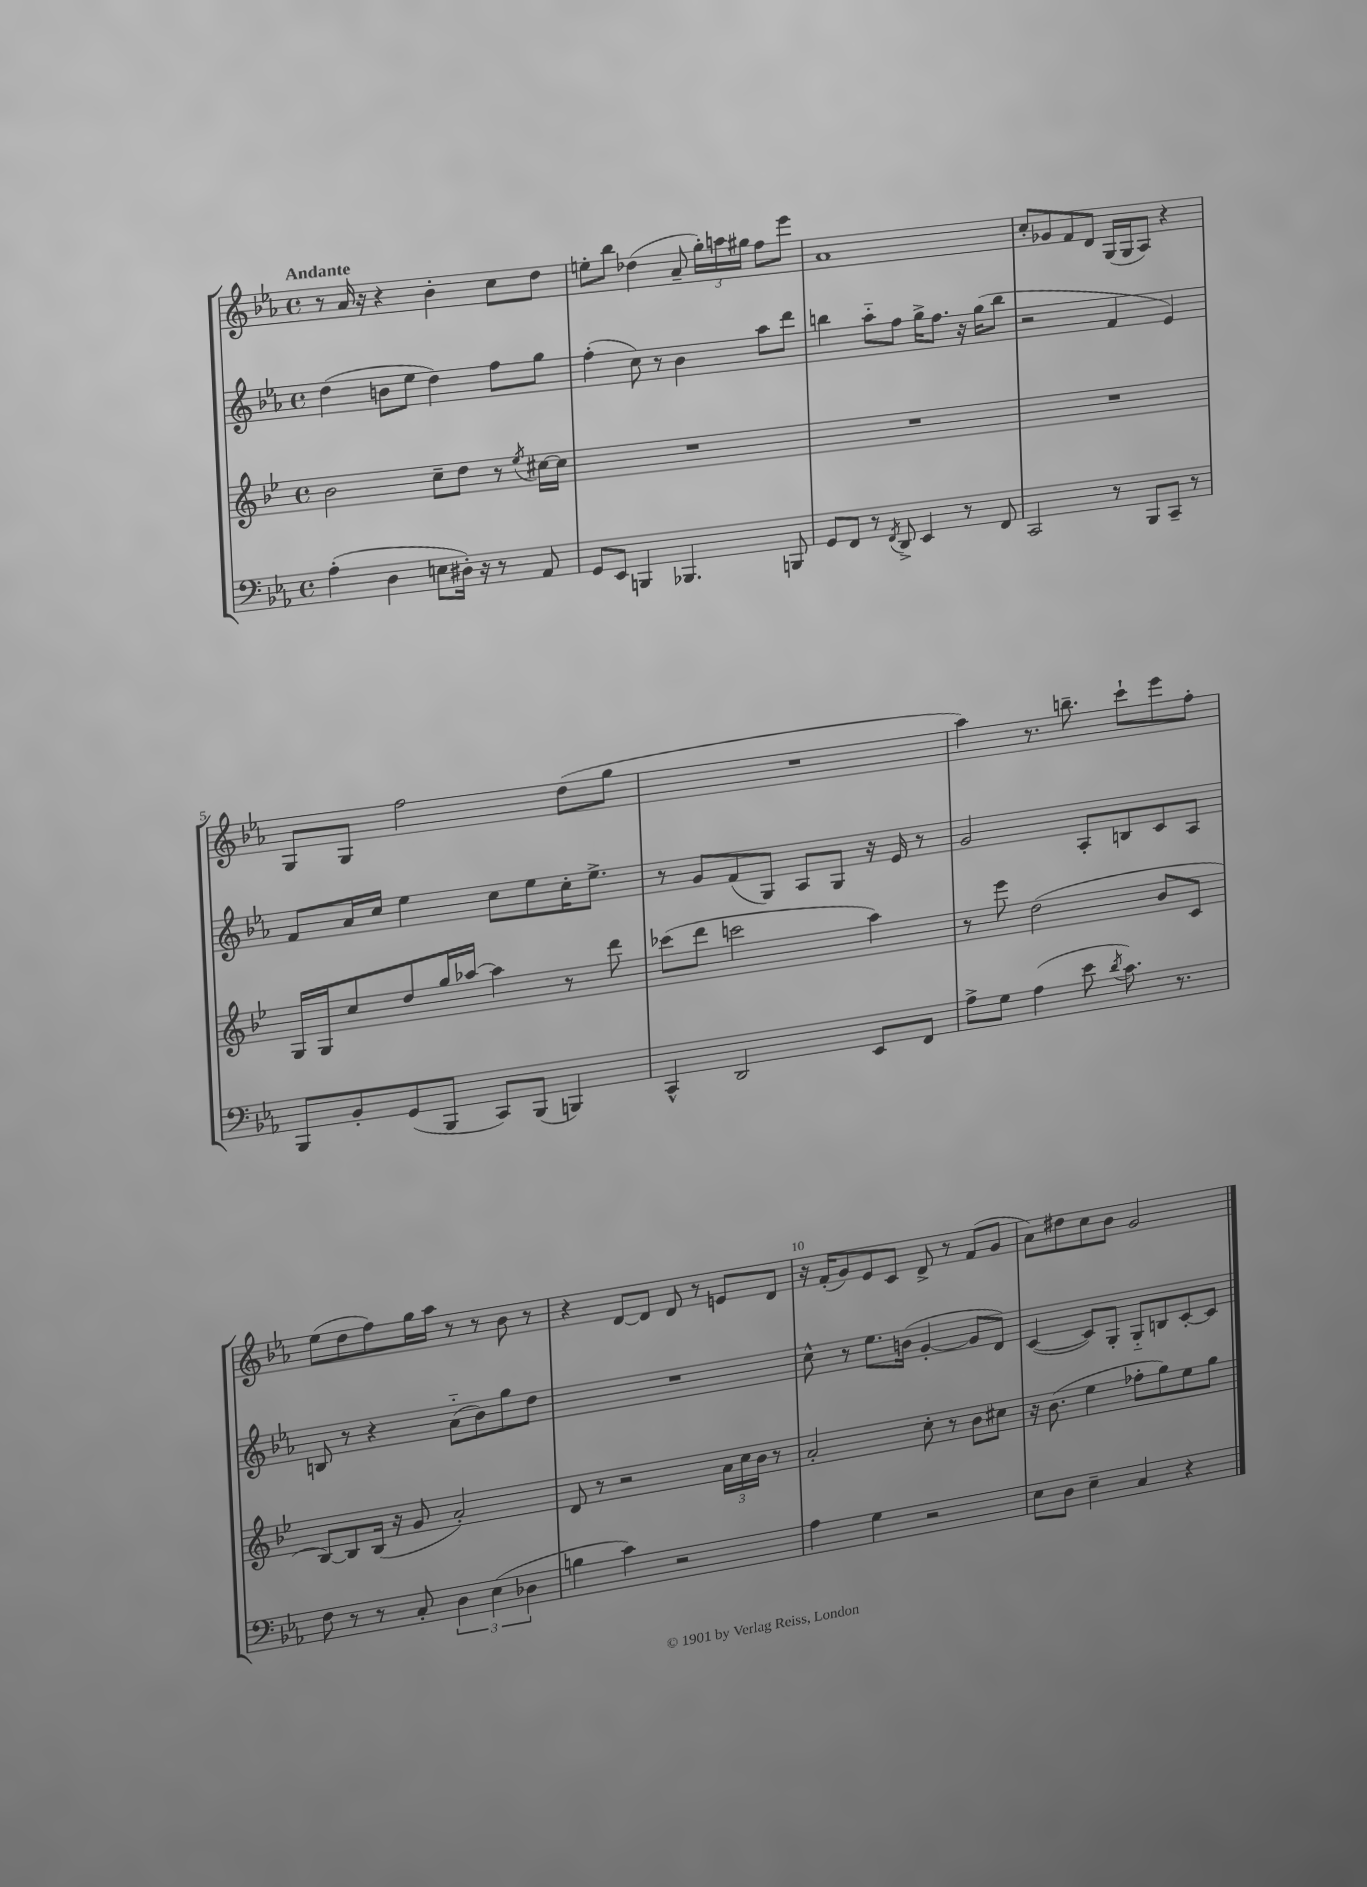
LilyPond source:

<<
\new StaffGroup <<
\new Staff = "s0" {
    \clef treble \key ees \major \defaultTimeSignature \time 4/4 \tempo "Andante"
    \autoBeamOff r8 aes'16 r16 r4 bes'4-. c''8[ d''8] |
    e''8[-. bes''8] des''4( aes'8-- \tuplet 3/2 { g''16[-.) a''16 gis''16] } f''8[ ees'''8] |
    aes'1 |
    c''8[-. ges'8 f'8 d'8] g16[( g16 aes8]) r4 |
    g8[ g8] f''2 d''8[( g''8] |
    R1 |
    aes''4) r8. b''8.-- c'''8[-! ees'''8 f''8]-. |
    ees''8[( d''8 f''8) g''16 aes''16] r8 r8 bes'8 r8 |
    r4 d'8[~ d'8] d'8 r8 e'8[ d'8] |
    r16 f'16[-.( g'8) ees'8 c'8] d'8-> r8 f'8[( g'8] |
    aes'8[) dis''8 c''8 bes'8] g'2 \bar "|." |
}
\new Staff = "s1" {
    \clef treble \key ees \major \defaultTimeSignature \time 4/4
    \autoBeamOff d''4( b'8[ ees''8] d''4) f''8[ g''8] |
    f''4-.( c''8) r8 bes'4 aes''8[ d'''8] |
    b''4 aes''8[-_ f''8] g''16[-> f''8.] r16 g''16[( b''8] |
    r2 f'4 ees'4) |
    f'8[ aes'16 c''16] ees''4 c''8[ ees''8 c''16-. ees''8.]-> |
    r8 g'8[ f'8( g8]) aes8[ g8] r16 ees'16 r8 |
    g'2 aes8[-. b8 c'8 aes8] |
    b8 r8 r4 aes'8[-_( bes'8) g''8 d''8] |
    R1 |
    c''8-^ r8 ees''8.[ b'16]( g'4~-. g'8[ d'8]) |
    c'4~( c'8[) g8]-. g8[-_ b8 c'8~-. c'8] \bar "|." |
}
\new Staff = "s2" {
    \clef treble \key bes \major \defaultTimeSignature \time 4/4
    \autoBeamOff bes'2 c''8[-- d''8] r8 \acciaccatura { ees''8 } cis''16[~ cis''16] |
    R1 |
    R1 |
    R1 |
    g16[ g16 c''8 d''8 g''16 aes''16]~ aes''4 r8 d'''8 |
    ces'''8[( d'''8] c'''2 a''4) |
    r8 ees'''8 d''2( bes'8[ c'8] |
    bes8[~) bes8 bes16]( r16 g'8 a'2-.) |
    d'8 r8 r2 \tuplet 3/2 { a'16[ c''16 bes'16] } r8 |
    a'2-. c''8-. r8 bes'8[ cis''8] |
    r16 bes'8.( ees''4 fes''8[-. g''8) ees''8 g''8] \bar "|." |
}
\new Staff = "s3" {
    \clef bass \key ees \major \defaultTimeSignature \time 4/4
    \autoBeamOff aes4-.( d4 e8[ dis16]-.) r16 r8 aes,8 |
    g,8[ ees,8] b,,4 bes,,4. b,,8 |
    g,8[ f,8] r8 \acciaccatura { f,8 } d,8-> ees,4 r8 f,8 |
    c,2 r8 bes,,8[ c,8]-- r8 |
    bes,,8[ bes,8-. g,8( bes,,8] c,8[) bes,,8]( b,,4) |
    c,4-^ d,2 ees,8[ f,8] |
    aes8[-> g8] aes4( ees'8 \acciaccatura { d'8 } c'8.) r8. |
    f8 r8 r8 c8-. \tuplet 3/2 { d4 ees4( des4 } |
    b4 c'4) r2 |
    aes4 g4 r2 |
    ees8[ d8] ees4-- c4 r4 \bar "|." |
}
>>
>>
\layout { \context { \Score \override BarNumber.break-visibility = ##(#f #t #t) barNumberVisibility = #(every-nth-bar-number-visible 5) } }
